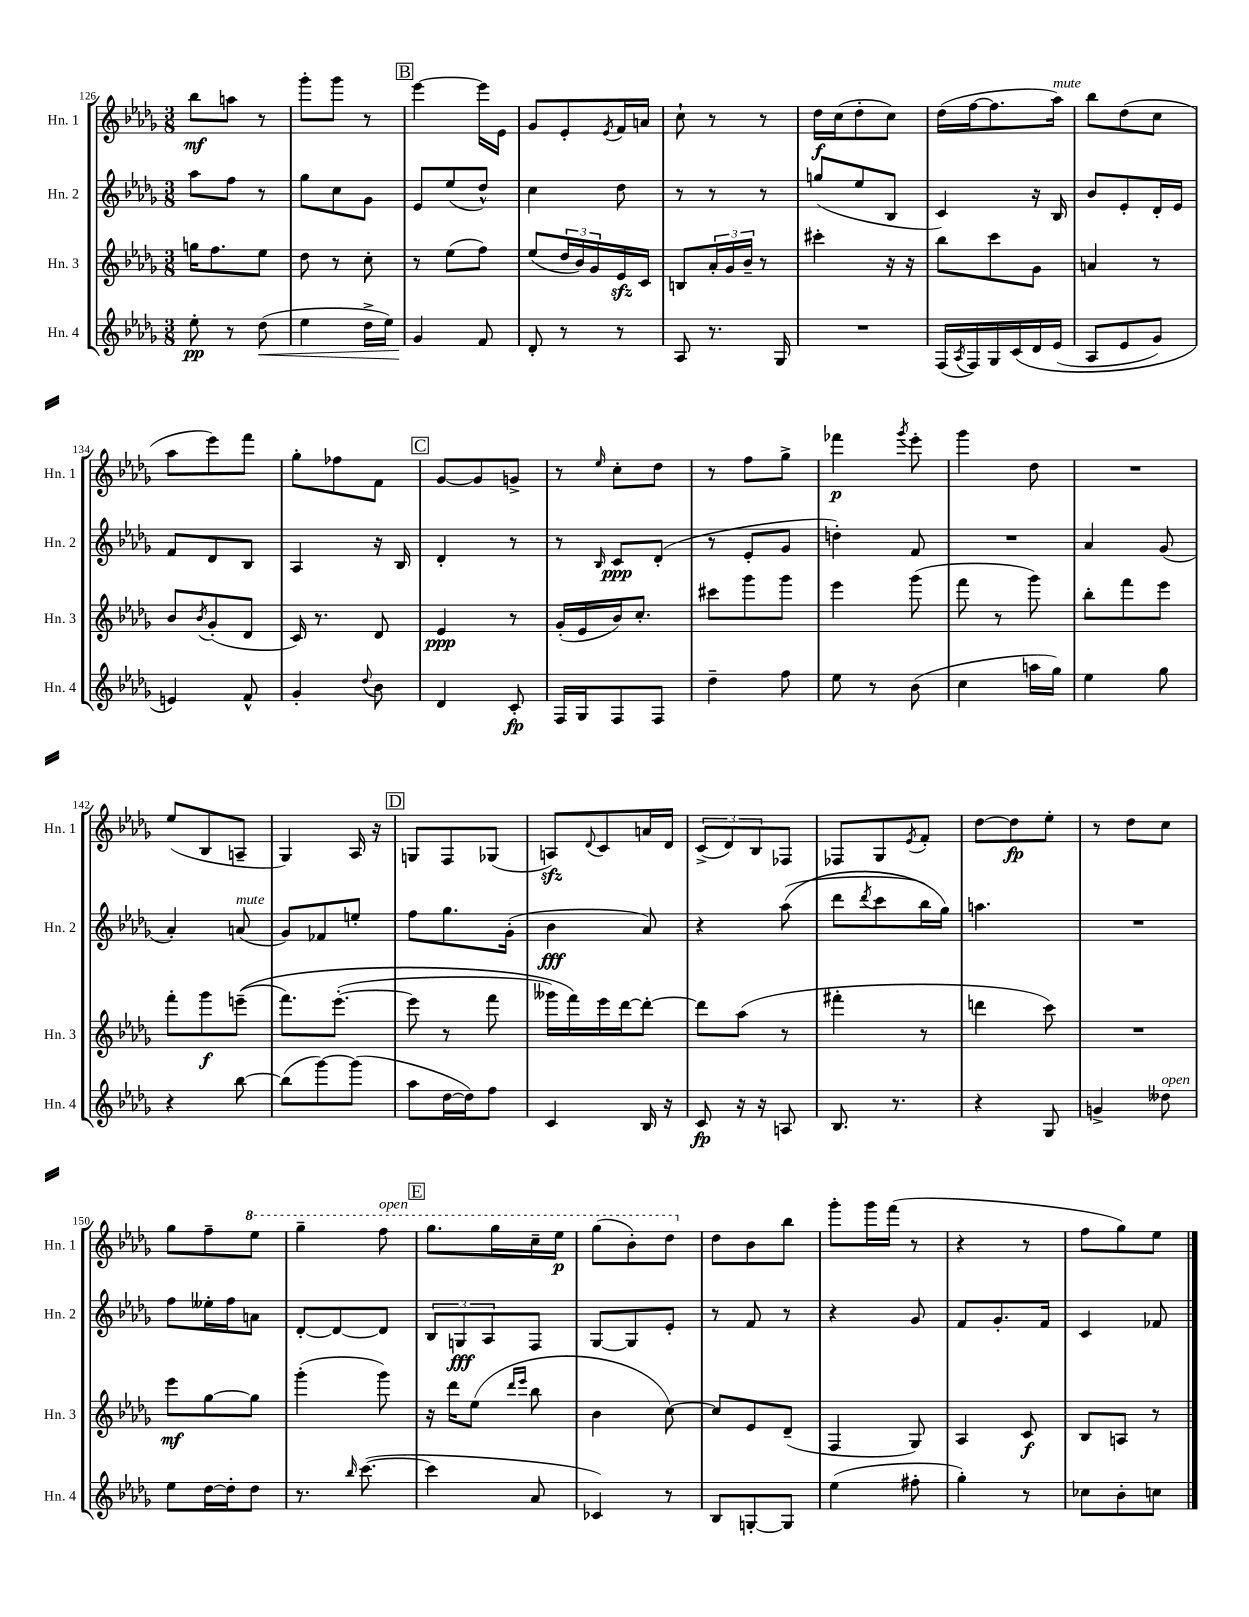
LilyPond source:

<<
\new StaffGroup <<
\new Staff = "s0" \with { instrumentName = "Hn. 1" shortInstrumentName = "Hn. 1" } {
    \clef treble \key des \major \numericTimeSignature \time 3/8
    bes''8\mf a''8 r8 |
    ges'''8-. ges'''8 r8 |
    \mark \markup { \box "B" } ees'''4~ ees'''16 ees'16 |
    ges'8 ees'8-. \acciaccatura { ees'8 } f'16 a'16 |
    c''8-! r8 r8 |
    des''16\f c''16( des''8-. c''8) |
    des''16( f''16~ f''8. aes''16^\markup { \italic "mute" }) |
    bes''8 des''8( c''8 |
    aes''8 ees'''8) f'''8 |
    ges''8-. fes''8 f'8 |
    \mark \markup { \box "C" } ges'8~ ges'8 g'8-> |
    r8 \grace { ees''16 } c''8-. des''8 |
    r8 f''8 ges''8-> |
    fes'''4\p \acciaccatura { ges'''8 } ees'''8-. |
    ges'''4 des''8 |
    R4. |
    ees''8( bes8 a8-- |
    ges4) aes16 r16 |
    \mark \markup { \box "D" } g8 f8 ges8( |
    a8\sfz) \appoggiatura { des'8 } c'8 a'16 des'16 |
    \tuplet 3/2 { c'8->( des'8) bes8 } fes8 |
    fes8 ges8 \acciaccatura { ees'8 } f'8-. |
    des''8~ des''8\fp ees''8-. |
    r8 des''8 c''8 |
    ges''8 f''8-- \ottava #1 ees'''8 |
    ges'''4-- f'''8^\markup { \italic "open" } |
    \mark \markup { \box "E" } ges'''8. ges'''16 c'''16-- ees'''16\p |
    ges'''8( bes''8-.) des'''8 \ottava #0 |
    des''8 bes'8 bes''8 |
    ges'''8-. ges'''16 f'''16( r8 |
    r4 r8 |
    f''8 ges''8) ees''8 \bar "|." |
}
\new Staff = "s1" \with { instrumentName = "Hn. 2" shortInstrumentName = "Hn. 2" } {
    \clef treble \key des \major \numericTimeSignature \time 3/8
    aes''8 f''8 r8 |
    ges''8 c''8 ges'8 |
    \mark \markup { \box "B" } ees'8 ees''8( des''8-^) |
    c''4 des''8 |
    r8 r8 r8 |
    g''8( ees''8 bes8 |
    c'4) r16 bes16 |
    bes'8 ees'8-. des'16-. ees'16 |
    f'8 des'8 bes8 |
    aes4 r16 bes16 |
    \mark \markup { \box "C" } des'4-. r8 |
    r8 \grace { bes16 } c'8\ppp des'8-.( |
    r8 ees'8-. ges'8 |
    d''4-.) f'8 |
    R4. |
    aes'4 ges'8( |
    aes'4-.) a'8^\markup { \italic "mute" }( |
    ges'8) fes'8 e''8-. |
    \mark \markup { \box "D" } f''8 ges''8. ges'16-.( |
    bes'4\fff aes'8) |
    r4 aes''8(\( |
    des'''8 \acciaccatura { des'''8 } c'''8 bes''16) ges''16\) |
    a''4. |
    R4. |
    f''8 eeses''16-. f''16 a'8 |
    des'8~-. des'8~ des'8 |
    \mark \markup { \box "E" } \tuplet 3/2 { bes8 g8\fff aes8 } f8 |
    ges8~ ges8 ees'8-. |
    r8 f'8 r8 |
    r4 ges'8 |
    f'8 ges'8.-. f'16 |
    c'4 fes'8 \bar "|." |
}
\new Staff = "s2" \with { instrumentName = "Hn. 3" shortInstrumentName = "Hn. 3" } {
    \clef treble \key des \major \numericTimeSignature \time 3/8
    g''16 f''8. ees''8 |
    des''8 r8 c''8-. |
    \mark \markup { \box "B" } r8 ees''8( f''8) |
    ees''8( \tuplet 3/2 { des''16 bes'16) ges'16 } ees'16\sfz c'16 |
    b8 \tuplet 3/2 { aes'16-. ges'16 bes'16-- } r8 |
    cis'''4-. r16 r16 |
    bes''8 c'''8 ges'8 |
    a'4 r8 |
    bes'8 \acciaccatura { bes'8 } ges'8-.( des'8 |
    c'16) r8. des'8 |
    \mark \markup { \box "C" } ees'4\ppp r8 |
    ges'16-.( ees'16 bes'16) c''8.-. |
    cis'''8 ges'''8 ges'''8 |
    ees'''4 ges'''8( |
    f'''8 r8 ges'''8) |
    bes''8-. f'''8 ees'''8 |
    f'''8-. ges'''8\f e'''8--(\( |
    f'''8.) ees'''8.~-.( |
    \mark \markup { \box "D" } ees'''8 r8 f'''8 |
    geses'''16) f'''16\) ees'''16 des'''16~ des'''8~-. |
    des'''8 aes''8( r8 |
    fis'''4-. r8 |
    d'''4 c'''8) |
    R4. |
    ees'''8\mf ges''8~ ges''8 |
    ges'''4-.( ges'''8) |
    \mark \markup { \box "E" } r16 des'''16 ees''8( \grace { des'''16 ees'''16 } bes''8 |
    bes'4 c''8~) |
    c''8 ees'8 des'8--( |
    f4 ges8) |
    aes4 c'8\f |
    bes8 a8 r8 \bar "|." |
}
\new Staff = "s3" \with { instrumentName = "Hn. 4" shortInstrumentName = "Hn. 4" } {
    \clef treble \key des \major \numericTimeSignature \time 3/8
    ees''8-.\pp r8 des''8\<( |
    ees''4 des''16-> ees''16) |
    \mark \markup { \box "B" } ges'4\! f'8 |
    des'8-. r8 r8 |
    aes8 r8. ges16 |
    R4. |
    f16( \acciaccatura { aes8 } f16) ges16 c'16\( des'16 ees'16( |
    aes8 ees'8 ges'8) |
    e'4\) f'8-^ |
    ges'4-. \appoggiatura { des''8 } bes'8 |
    \mark \markup { \box "C" } des'4 c'8-.\fp |
    f16 ges16 f8 f8 |
    des''4-- f''8 |
    ees''8 r8 bes'8( |
    c''4 a''16 ges''16) |
    ees''4 ges''8 |
    r4 bes''8~ |
    bes''8( ges'''8~) ges'''8( |
    \mark \markup { \box "D" } aes''8 des''16~ des''16) f''8 |
    c'4 bes16 r16 |
    c'8\fp r16 r16 a8 |
    bes8. r8. |
    r4 ges8 |
    g'4-> deses''8^\markup { \italic "open" } |
    ees''8 des''16~ des''16-. des''8 |
    r8. \grace { bes''16 } c'''8.~( |
    \mark \markup { \box "E" } c'''4 aes'8 |
    ces'4) r8 |
    bes8 g8~-. g8 |
    ees''4( fis''8-. |
    ges''4-.) r8 |
    ces''8 bes'8-. c''8 \bar "|." |
}
>>
>>
\layout { \context { \Score currentBarNumber = #126 } }
